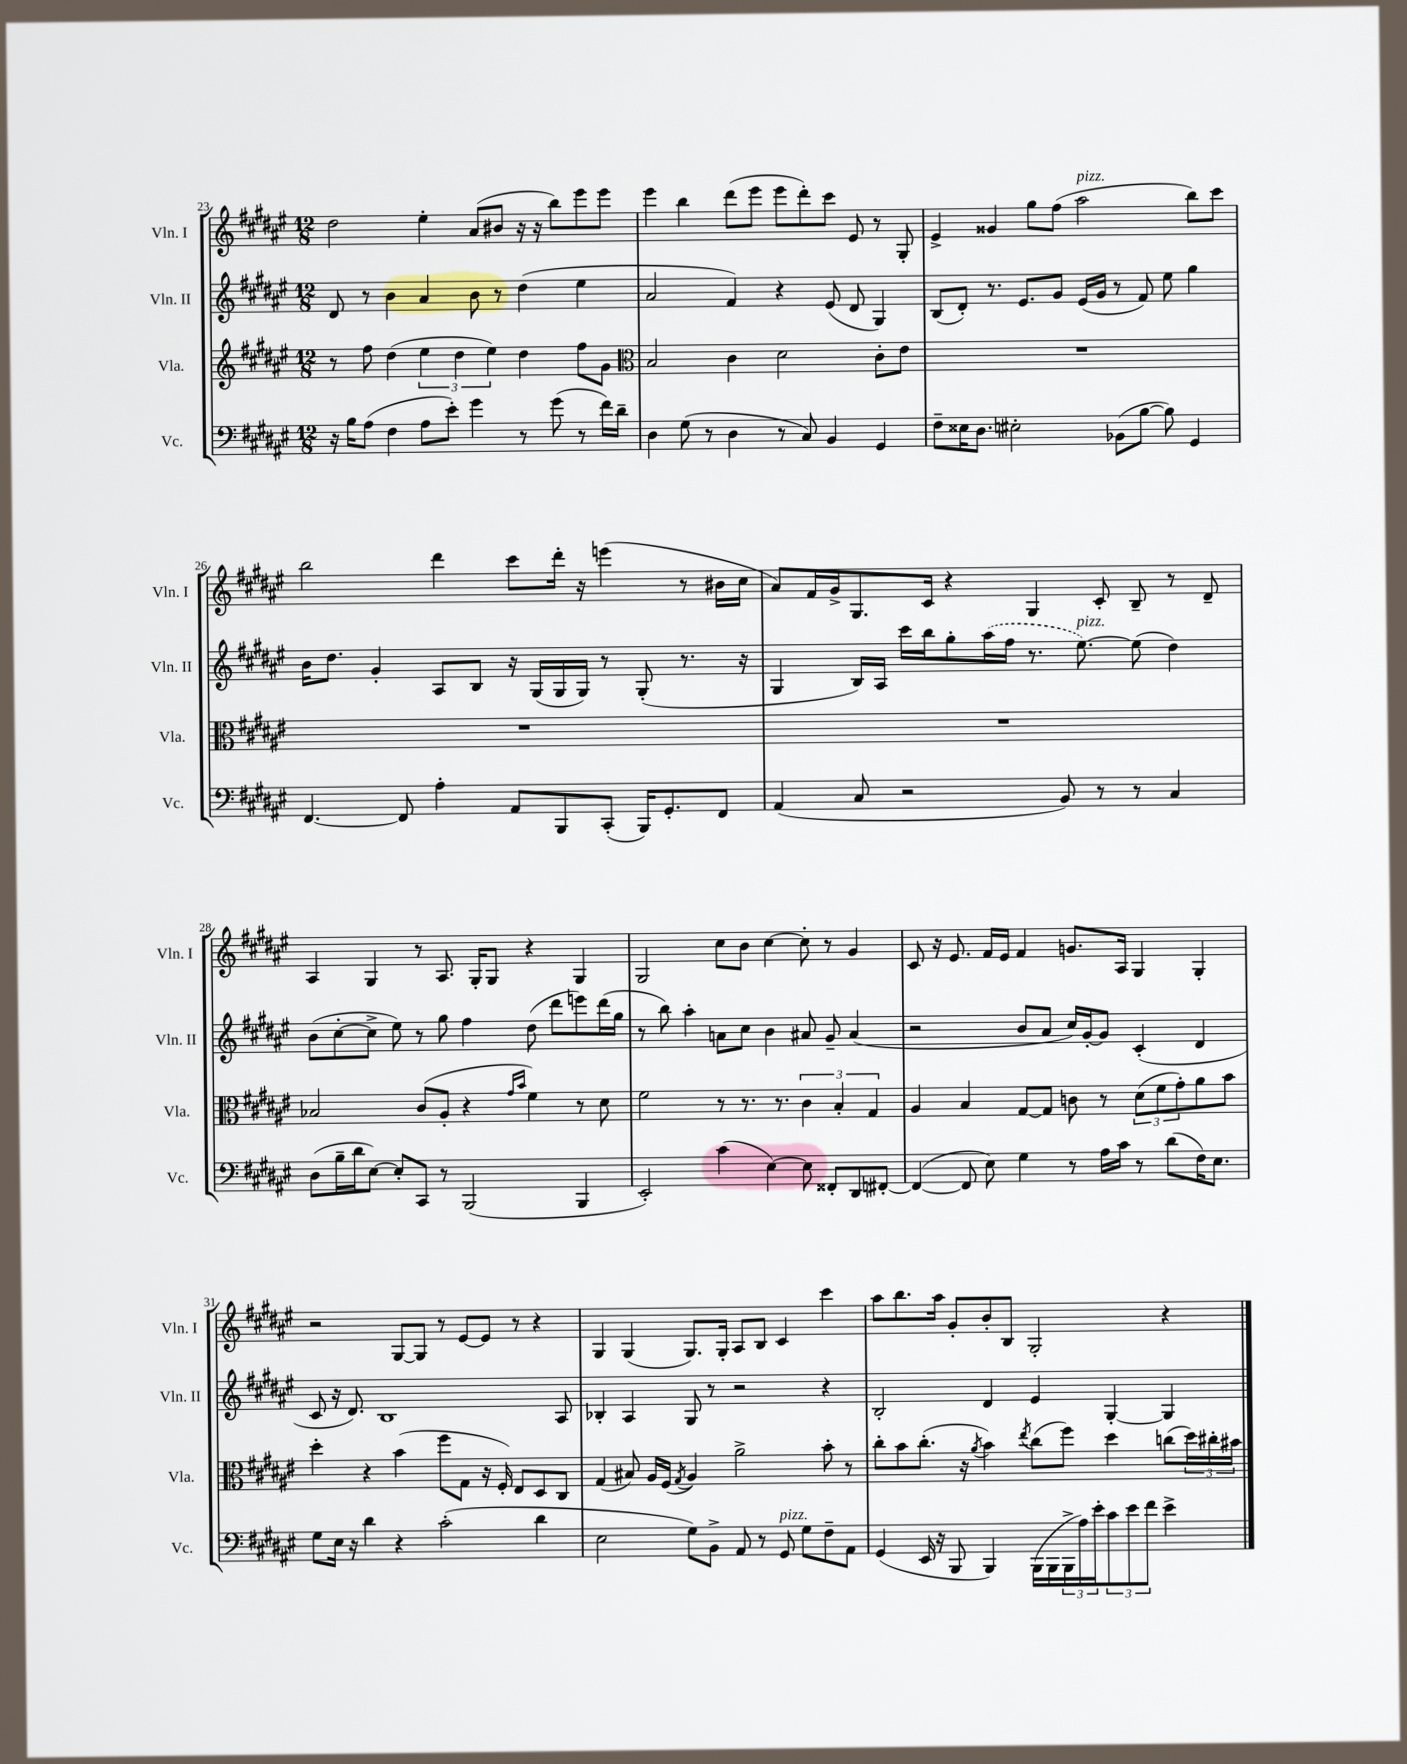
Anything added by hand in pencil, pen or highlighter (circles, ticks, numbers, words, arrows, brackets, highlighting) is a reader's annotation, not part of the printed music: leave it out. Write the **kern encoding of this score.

**kern	**kern	**kern	**kern
*part4	*part3	*part2	*part1
*staff4	*staff3	*staff2	*staff1
*I"Vc.	*I"Vla.	*I"Vln. II	*I"Vln. I
*I'Vc.	*I'Vla.	*I'Vln. II	*I'Vln. I
*clefF4	*clefG2	*clefG2	*clefG2
*k[f#c#g#d#a#e#]	*k[f#c#g#d#a#e#]	*k[f#c#g#d#a#e#]	*k[f#c#g#d#a#e#]
*M12/8	*M12/8	*M12/8	*M12/8
=23	=23	=23	=23
16r	8r	8d#/	2dd#\
16B\KL	.	.	.
(8A#\J	8ff#\	8r	.
4F#\	(4dd#\	4b\	.
8A#\L	6ee#\	4a#/	4ee#'\
8e#'\J)	.	.	.
.	6dd#\	.	.
4g#\	.	8b\	(8a#/L
.	6ee#\)	.	.
.	.	8r	8b#X/J
8r	4dd#\	(4dd#\	16r
.	.	.	16r
(8g#\	.	.	8bb\L)
8r	8ff#\L	4ee#\	8eee#\
16f#\LL)	8g#\J	.	8eee#\J
16d#~\JJ	.	.	.
=24	=24	=24	=24
*	*clefC3	*	*
4D#\	2B/	2a#/	4eee#\
(8G#\	.	.	4bb\
8r	.	.	.
4D#\	4c#\	4f#/)	(8ddd#\L
.	.	.	8eee#\J
8r	2d#\	4r	8eee#\L
8C#/)	.	.	8ddd#'\)
4BB/	.	(8e#/	8ccc#\J
.	.	8d#/	8e#/
4GG#/	8c#'\L	4G#/)	8r
.	8e#\J	.	8G#'/
=25	=25	=25	=25
8F#~\L	1.r	(8B/L	4e#^/
16E##X\K	.	8d#'/J)	.
8.D#\J	.	.	.
.	.	8.r	4g##X/
2E#X'\	.	.	.
.	.	8.e#/L	.
.	.	.	8gg#\L
.	.	8g#/J	(8ff#\J
!	!	!	!LO:TX:a:i:t=pizz.
.	.	(16e#/LL	2aa#\
.	.	16g#/JJ	.
(8BB-X\L	.	8r	.
[8B\J	.	8f#/)	.
8B\])	.	8ee#\	.
4GG#/	.	4gg#\	8bb\L)
.	.	.	8ccc#\J
!!LO:LB:g=z
=26	=26	=26	=26
[4.FF#/	1.r	16b\KL	2bb\
.	.	8.dd#\J	.
.	.	4g#'/	.
8FF#/]	.	.	.
4A#'\	.	8A#/L	4ddd#\
.	.	8B/J	.
8AA#/L	.	16r	8ccc#\L
.	.	(16G#/LL	.
8BBB/	.	16G#/	16ddd#'\Jk
.	.	16G#/JJ)	16r
(8CC#'/J	.	8r	(4eeen\
16BBB/KL)	.	(8G#'/	.
8.GG#'/	.	.	.
.	.	8.r	8r
8FF#/J	.	.	16b#X\LL
.	.	16r	16cc#\JJ
=27	=27	=27	=27
(4AA#/	1.r	4G#/	8a#/L)
.	.	.	16f#/L
.	.	.	16g#^/J
8C#/	.	16B/LL)	8.G#/
.	.	16A#/JJ	.
2r	.	16ccc#\LL	.
.	.	16bb\J	16c#/Jk
.	.	8gg#'\	4r
.	.	(16aa#\L	.
.	.	16ff#\JJ	.
.	.	8.r	4G#/
8BB/)	.	.	.
!	!	!LO:TX:a:i:t=pizz.	!
.	.	[8.ee#\)	.
8r	.	.	8c#'/
8r	.	(8ee#\]	8B~/
4C#/	.	4dd#\)	8r
.	.	.	8d#~/
!!LO:LB:g=z
=28	=28	=28	=28
(8D#\L	2B-X/	(8b\L	4A#/
16B~\L	.	[8cc#'\	.
16d#\J	.	.	.
[8E#\J)	.	8cc#^\J]	4G#/
8E#'/L]	.	8ee#\)	.
8CC#/J	(8c#/L	8r	8r
8r	8A#'/J	8gg#\	8.A#/
(2BBB/	4r	4ff#\	.
.	.	.	16G#'/KL
.	.	.	8G#/J
.	16qqg#/LL	.	.
.	16qqb/JJ	.	.
.	4f#\)	(8dd#\	4r
.	.	8ddd#\L	.
4BBB/	8r	8eeen\)	4G#/
.	8d#\	(16ddd#\L	.
.	.	16gg#\JJ	.
=29	=29	=29	=29
2EE#'/)	2f#\	8r	2G#/
.	.	8bb\)	.
.	.	4aa#'\	.
(4c#\	8r	8an\L	8cc#\L
.	8.r	8cc#\J	8b\J
[4E#\)	.	4b\	[4cc#\
.	8.r	.	.
8E#\]	6c#\	8a#X/	8cc#'\]
8FF##X'/L	.	8g#~/	8r
.	6B'/	.	.
8DD#/	.	(4a#/	4g#/
.	6G#/	.	.
[8FF#X'/J	.	.	.
=30	=30	=30	=30
(4FF#/_	4A#/	2r	8c#/
.	.	.	16r
.	.	.	8.e#/
8FF#/]	4B/	.	.
8E#\)	.	.	16f#/LL
.	.	.	16e#/JJ
4G#\	[8G#/L	8b/L	4f#/
.	8G#/J]	8a#/J	.
8r	8cn\	16cc#/LL)	8.gn/L
.	.	[16g#'/J	.
16A#\LL	8r	8g#/J]	.
16c#\JJ	.	.	16A#/Jk
8r	(12d#\L	(4c#'/	4G#/
.	12f#\	.	.
(8d#\L	.	.	.
.	12g#'\)	.	.
16F#\K)	8a#\	4d#/	4G#'/
8.E#\J	.	.	.
.	8b\J	.	.
!!LO:LB:g=z
=31	=31	=31	=31
8G#\L	4dd#'\	8c#/	2r
16E#\Jk	.	16r	.
16r	.	8.d#/)	.
4d#\	4r	.	.
.	.	1B	.
4r	(4b\	.	[8G#/L
.	.	.	8G#/J]
(2c#'\	8ff#\L	.	8r
.	8G#\J	.	[8e#/L
.	16r	.	8e#/J]
.	16F#'/)	.	.
.	8E#/L	.	8r
4d#\	8D#/	.	4r
.	8C#/J	8A#/	.
=32	=32	=32	=32
2E#\	(4G#/	4B-X'/	4G#/
.	8B#X/)	4A#/	(4G#/
.	16A#/LL	.	.
.	(16F#/JJ	.	.
.	8qG#/	.	.
8G#\L)	4A#/)	8G#/	8.G#/L)
8BB^\J	.	8r	.
.	.	.	16G#'/Jk
8AA#/	2a#^\	2r	8A#/L
8r	.	.	8B/J
!LO:TX:a:i:t=pizz.	!	!	!
8GG#/	.	.	4c#/
8G#\L	.	.	.
8F#~\	8b'\	4r	4ccc#\
8AA#\J	8r	.	.
=33	=33	=33	=33
(4GG#/	8cc#'\L	2B'/	8aa#\L
.	8b\	.	8.bb\
16EE#/	(8.cc#'\J	.	.
16r	.	.	16aa#\Jk
8BBB/	.	.	8g#'/L
.	16r	.	.
.	8qa#/	.	.
4BBB/)	4b\)	4d#/	8b'/
.	.	.	8B/J
.	8qee#/	.	.
(16BBB\LL	(8cc#\L	4e#/	2G#'/
16BBB\	.	.	.
24BBB^\	8ff#\J)	.	.
24A#\)	.	.	.
24e#'\J	.	.	.
12c#\	4dd#\	[4G#'/	.
12e#\	.	.	.
12f#\J	.	.	.
4e#^\	(8ccn\L	4G#/]	4r
.	24dd#\L)	.	.
.	24cc#X'\	.	.
.	24b#X\JJ	.	.
==	==	==	==
*-	*-	*-	*-
